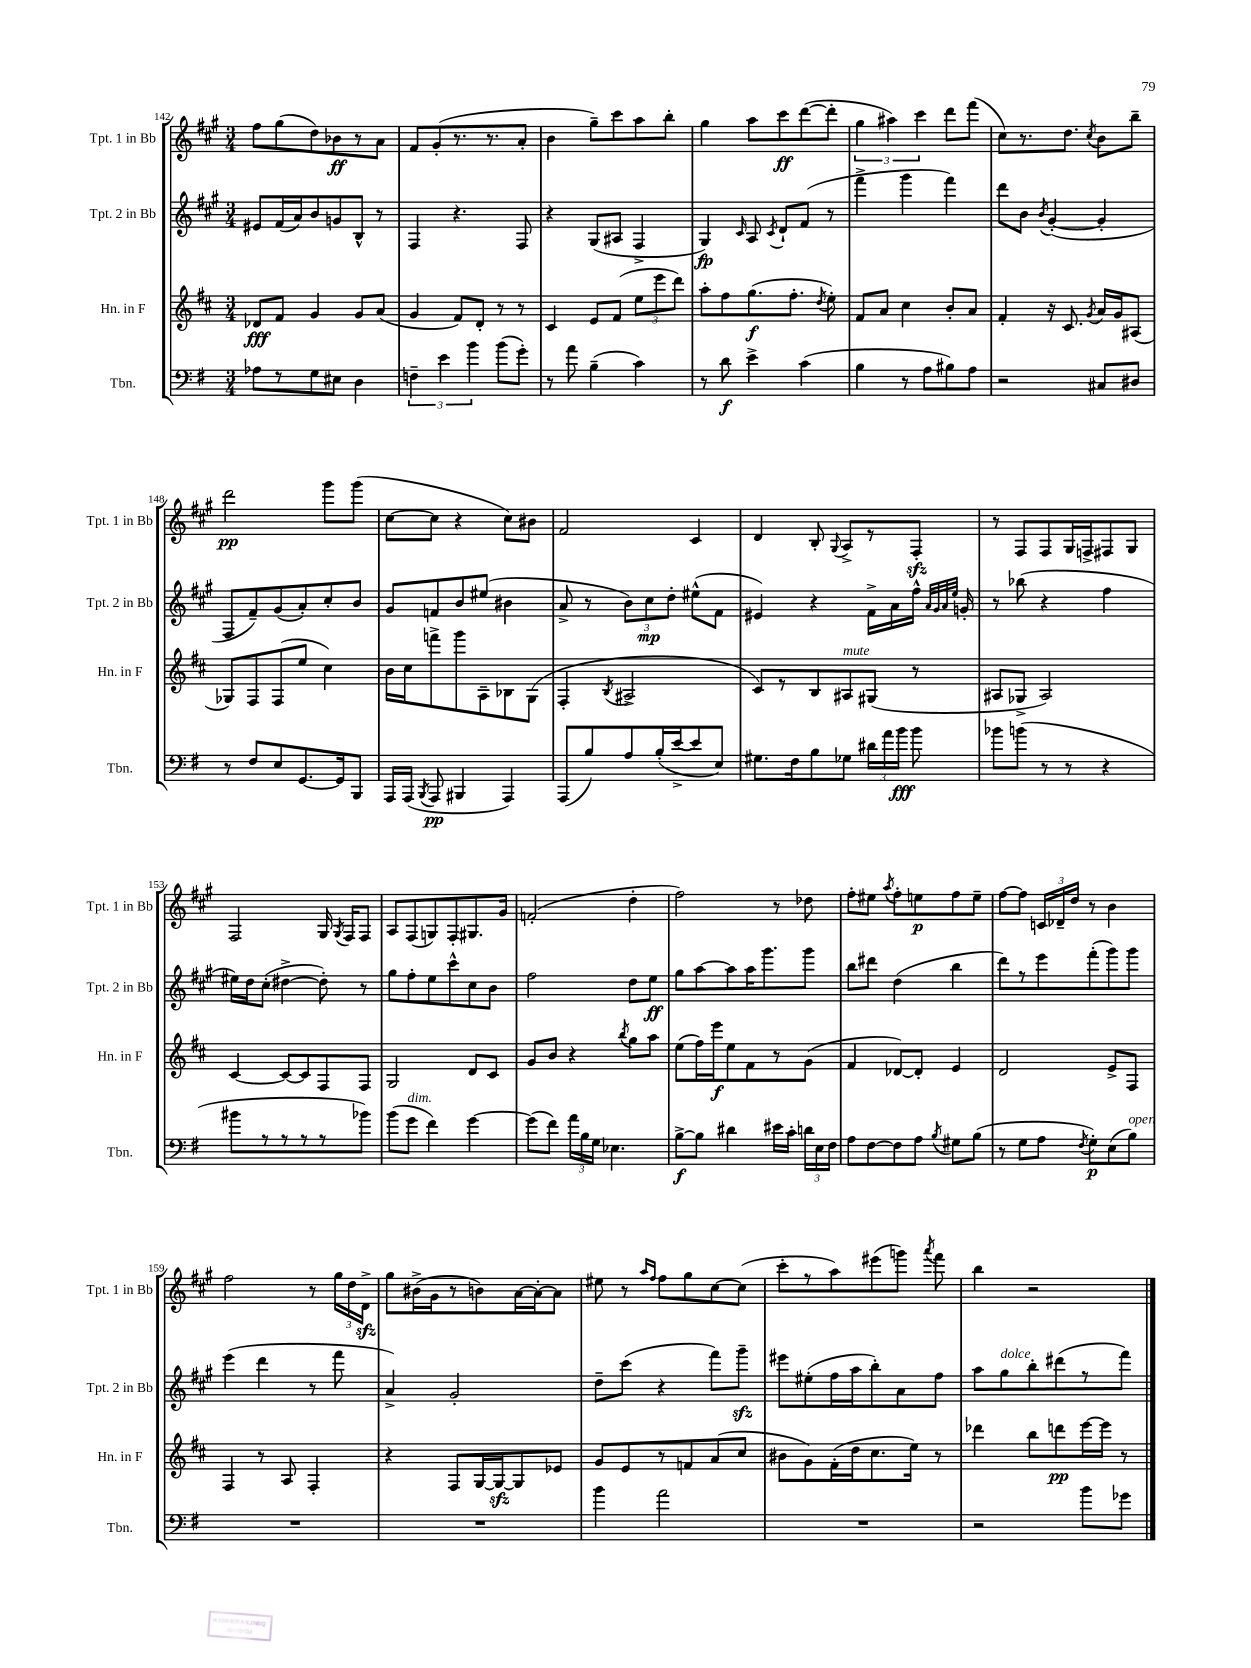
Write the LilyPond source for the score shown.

<<
\new StaffGroup <<
\new Staff = "s0" \with { instrumentName = "Tpt. 1 in Bb" shortInstrumentName = "Tpt. 1 in Bb" } {
    \clef treble \key a \major \numericTimeSignature \time 3/4
    \autoBeamOff fis''8[ gis''8( d''8) bes'8\ff r8 a'8] |
    fis'8[ gis'8-.( r8. r8. a'8]-. |
    b'4 gis''8[--) cis'''8 a''8 b''8]-. |
    gis''4 a''8[ cis'''8\ff d'''8~( d'''8]-. |
    \tuplet 3/2 { gis''4 ais''4) cis'''4 } d'''8[ fis'''8]( |
    cis''8[) r8. d''8.] \acciaccatura { cis''8 } b'8[ b''8]-- |
    d'''2\pp gis'''8[ gis'''8]( |
    cis''8[~ cis''8] r4 cis''8[) bis'8] |
    fis'2 cis'4 |
    d'4 b8-. \appoggiatura { gis8 } a8[-> r8 fis8]-.\sfz |
    r8 fis8[ fis8 gis16 f16-> fis8 gis8] |
    fis2 gis16 \acciaccatura { gis8 } fis16[ fis8] |
    a8[ fis8( g8) fis8-. gis8. gis'16] |
    f'2-.( d''4-. |
    fis''2) r8 des''8 |
    fis''8[-. eis''8] \acciaccatura { a''8 } fis''8[-. e''8\p fis''8 e''8]-- |
    fis''8[~ fis''8] \tuplet 3/2 { c'16[ des'16-- d''16] } r8 b'4 |
    fis''2 r8 \tuplet 3/2 { gis''16[ d''16 d'16]->\sfz } |
    gis''8[ bis'16->( gis'16 r8 b'8) a'16~ a'16~-. a'8] |
    eis''8 r8 \grace { a''16[ fis''16] } fis''8[ gis''8 cis''8~ cis''8]( |
    cis'''8[-. r8 a''8) eis'''8( g'''8]) \acciaccatura { a'''8 } fis'''8 |
    b''4 r2 \bar "|." |
}
\new Staff = "s1" \with { instrumentName = "Tpt. 2 in Bb" shortInstrumentName = "Tpt. 2 in Bb" } {
    \clef treble \key a \major \numericTimeSignature \time 3/4
    \autoBeamOff eis'8[ fis'16( a'16) b'8 g'8 b8]-^ r8 |
    fis4 r4. fis8 |
    r4 gis8[( ais8] fis4-> |
    gis4\fp) \grace { cis'16 } a8 \acciaccatura { cis'8 } d'8[-! fis'8]( r8 |
    fis'''4-> gis'''4 fis'''4) |
    d'''8[ b'8] \acciaccatura { b'8 } gis'4~-.( gis'4-. |
    fis8[ fis'8--) gis'8( a'8-.) cis''8-. b'8] |
    gis'8[ f'8 b'8 eis''8]( bis'4 |
    a'8-> r8 \tuplet 3/2 { b'8[) cis''8\mp d''8]-. } eis''8[-^( fis'8] |
    eis'4) r4 fis'16[-> a'16 fis''16]-^ \grace { a'32[ gis'32 a'32 e''32] } g'16-. |
    r8 bes''8( r4 fis''4 |
    eis''16[) d''16 cis''8]-.( dis''4~-> dis''8-.) r8 |
    gis''8[ fis''8-. e''8 cis'''8-^ cis''8 b'8] |
    fis''2 d''8[ e''8]\ff |
    gis''8[ a''8~ a''8 a''16 gis'''8. gis'''8] |
    b''8[ dis'''8] d''4( b''4 |
    d'''8[) r8 e'''8 fis'''8-.( gis'''8) gis'''8] |
    e'''4( d'''4 r8 fis'''8 |
    a'4->) gis'2-. |
    d''8[-- cis'''8]( r4 fis'''8[) gis'''8]--\sfz |
    eis'''8[ eis''8-.( fis''16 a''16 b''8-.) a'8 fis''8] |
    a''8[ gis''8^\markup { \italic "dolce" } b''8-. dis'''8( r8 fis'''8]) \bar "|." |
}
\new Staff = "s2" \with { instrumentName = "Hn. in F" shortInstrumentName = "Hn. in F" } {
    \clef treble \key d \major \numericTimeSignature \time 3/4
    \autoBeamOff des'8[\fff fis'8] g'4 g'8[ a'8]( |
    g'4 fis'8[) d'8]-. r8 r8 |
    cis'4 e'8[ fis'8]( \tuplet 3/2 { e''8[ e'''8 d'''8]) } |
    a''8[-. fis''8 g''8.\f( fis''8.]-. \acciaccatura { d''8 } e''8-.) |
    fis'8[ a'8] cis''4 b'8[-. a'8] |
    fis'4-. r16 cis'8. \acciaccatura { g'8 } a'16[ g'16 ais8]( |
    ges8[) fis8 fis8( e''8] cis''4) |
    b'16[ cis''16 f'''8-> g'''8 a8-- bes8 g8]( |
    fis4-. \acciaccatura { b8 } ais2-> |
    cis'8[) r8 b8 ais8^\markup { \italic "mute" } gis8]( r8 |
    ais8[ ges8]-> ais2) |
    cis'4~ cis'8[~ cis'8 fis8 fis8] |
    g2 d'8[ cis'8] |
    g'8[ b'8] r4 \acciaccatura { b''8 } g''8[ a''8] |
    e''8[( fis''16) e'''16\f e''8 fis'8 r8 g'8]( |
    fis'4 des'8[~) des'8]-. e'4 |
    d'2 e'8[-> fis8] |
    fis4 r8 a8 fis4-. |
    r4 fis8[ g16~ g16~\sfz g8 ees'8] |
    g'8[ e'8 r8 f'8 a'8( cis''8] |
    bis'8[ g'8) fis'16-.( d''16 cis''8. e''16]) r8 |
    des'''4 b''8[ d'''8\pp e'''16~ e'''16] r8 \bar "|." |
}
\new Staff = "s3" \with { instrumentName = "Tbn." shortInstrumentName = "Tbn." } {
    \clef bass \key g \major \numericTimeSignature \time 3/4
    \autoBeamOff aes8[ r8 g8 eis8] d4 |
    \tuplet 3/2 { f4-- e'4 b'4 } b'8[( g'8]-.) |
    r8 a'8 b4--( c'4) |
    r8 d'8\f e'4-> c'4( |
    b4 r8 a8[ bis8) a8] |
    r2 cis8[ dis8] |
    r8 fis8[ e8 g,8.~ g,16 b,,8] |
    a,,16[ a,,16]( \acciaccatura { b,,8 } a,,8\pp bis,,4 a,,4) |
    a,,8[( b8) a8 b16-.( e'16~-> e'8 e8]) |
    gis8.[ fis16 b8 ges8] \tuplet 3/2 { dis'16[ a'16 b'16]\fff } b'8 |
    bes'8[ b'8]( r8 r8 r4 |
    bis'8[ r8 r8 r8 r8 bes'8]) |
    b'8[( g'8]^\markup { \italic "dim." } fis'4) g'4~ |
    g'8[( fis'8]) \tuplet 3/2 { a'16[ b16 g16] } ees4. |
    b8[~->\f b8] dis'4 eis'16[ c'16]-. \tuplet 3/2 { d'16[ e16 fis16] } |
    a8[ fis8~ fis8 a8] \acciaccatura { b8 } gis8[ b8]( |
    r8 g8[ a8] \acciaccatura { fis8 } g8[-.\p) e8( b8]^\markup { \italic "open" }) |
    R2. |
    R2. |
    b'4 a'2 |
    R2. |
    r2 b'8[ ges'8] \bar "|." |
}
>>
>>
\layout { \context { \Score currentBarNumber = #142 } }
